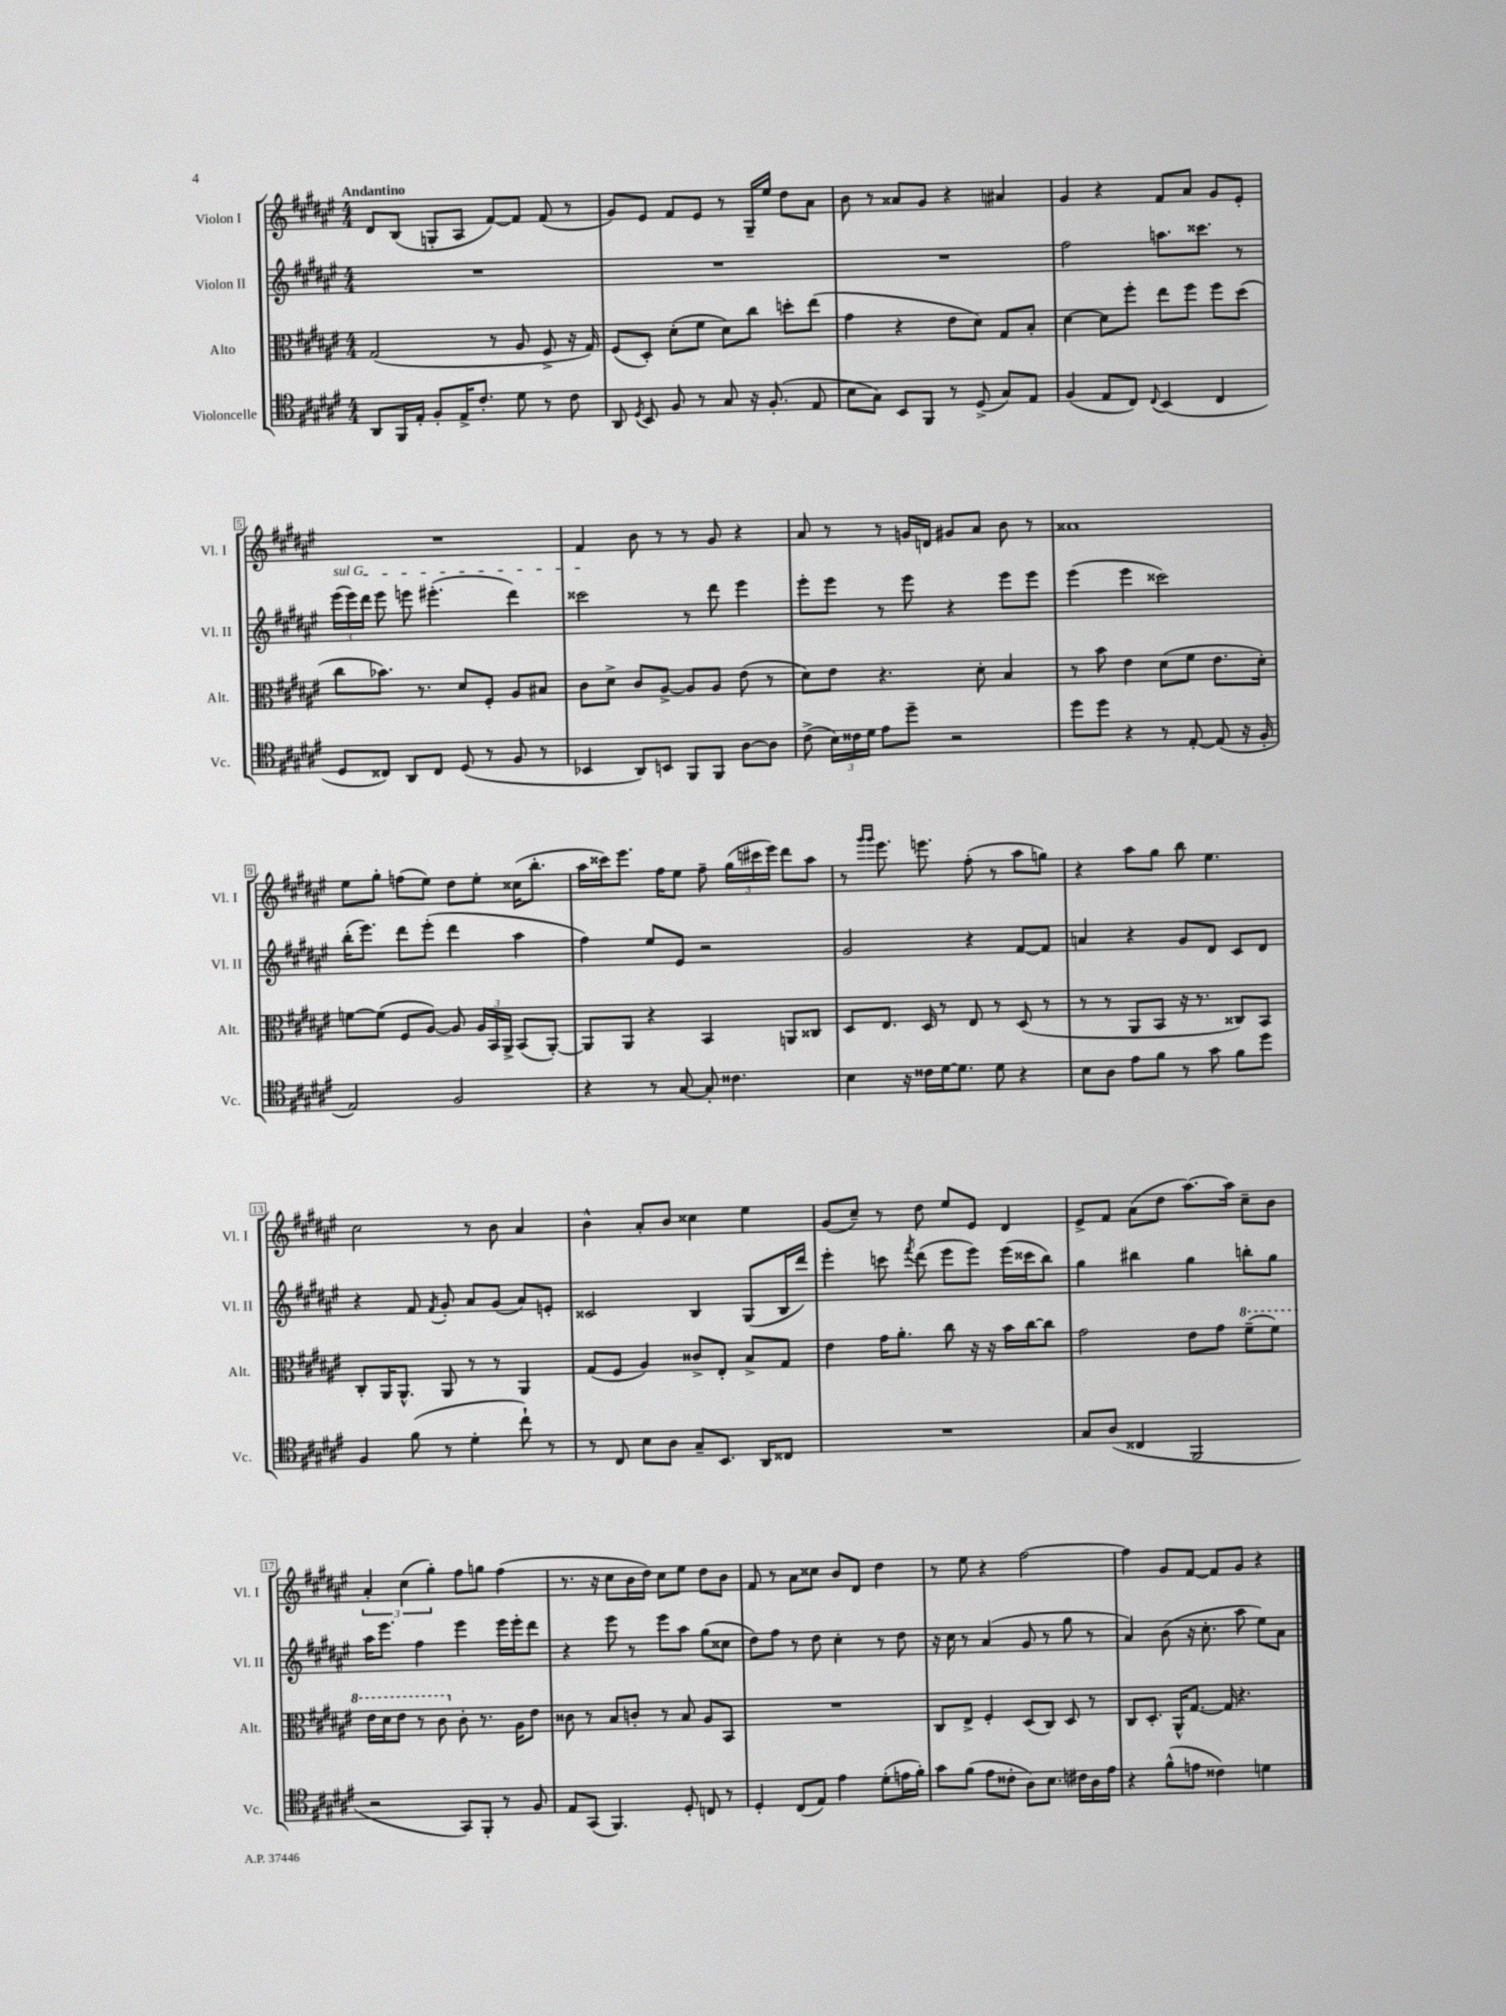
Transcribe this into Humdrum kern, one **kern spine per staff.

**kern	**kern	**kern	**kern
*staff4	*staff3	*staff2	*staff1
*clefC4	*clefC3	*clefG2	*clefG2
*k[f#c#g#d#a#e#]	*k[f#c#g#d#a#e#]	*k[f#c#g#d#a#e#]	*k[f#c#g#d#a#e#]
*M4/4	*M4/4	*M4/4	*M4/4
8AA#/L	(2G#/	1r	8d#/L
16FF#/L	.	.	(8B/J
16E#'/JJ	.	.	.
8F#'/L	.	.	8G'/L
16E#^/K	.	.	8A#/J
8.c#'/J	.	.	.
.	8r	.	[8f#/L)
8d#\	8A#/	.	8f#/]J
8r	8F#^/	.	(8f#/
8c#\	16r	.	8r
.	16G#/)	.	.
=	=	=	=
8AA#/	(8F#/L	1r	8g#/L)
8qD#/	.	.	.
8BB/	8D#'/J)	.	8e#/J
8F#/	(8d#'\L	.	8f#/L
8r	8f#\J	.	8e#/J
8G#/	8d#\L)	.	8r
16r	8cc#\J	.	16G#~/LL
(8.F#'/	.	.	16ee#/JJ
.	8dd'\L	.	8dd#\L
8E#/	(8ee#\J	.	8a#\J
=	=	=	=
8B\L	4g#\	1r	8b\
8G#\J)	.	.	8r
8BB/L	4r	.	8a##/L
8FF#/J	.	.	8g#/J
8r	8e#\L	.	4r
(8D#^/	8d#\J)	.	.
8G#/L)	8G#/L	.	4a#/
8E#/J	8B'/J	.	.
=	=	=	=
(4F#/	[4d#\	2ff#\	4g#/
8E#/L	8d#\]L	.	4r
8C#/J)	8ff#'\J	.	.
8qqC#/	.	.	.
(4BB/	8ee#\L	8.aa\L	8f#/L
.	8ff#\J	.	8a#/J
.	.	8.ccc##\J	.
4C#/	8ff#\L	.	8g#/L
.	(8dd#\J	8r	8e#'/J
=	=	=	=
8D#/L	8cc#\L	(24eee#\LL	1r
.	.	24eee#\)	.
.	.	24ddd#\JJ	.
8C##/J)	8.b-\J)	8eee#\	.
8AA#/L	.	8eee\	.
.	8.r	.	.
8C##/J	.	(4.eee#'\	.
(8D#/	8d#/L	.	.
8r	8F#'/J	.	.
8F#/	8A#/L	4ddd#\)	.
8r	8B#/J	.	.
=	=	=	=
4BB-/	8c#\L	2ccc##\	4f#/
.	8d#^\J	.	.
8AA#/L)	8c#/L	.	8b\
8BB/J	[8A#^/J	.	8r
8FF#/L	8A#/]L	8r	8r
8FF#/J	8A#/J	8ddd#\	8g#/
[8A#\L	(8e#\	4eee#\	4r
8A#\]J	8r	.	.
=	=	=	=
(8c#^\	8d#\L)	8eee#'\L	8a#/
24B\LL)	8e#\J	8eee#\J	8r
24c##\	.	.	.
24d#\JJ	.	.	.
8e#\L	4.r	8r	8r
8dd#~\J	.	8eee#\	16g/LL
.	.	.	16d/JJ
2r	.	4r	8g#/L
.	8d#'\	.	8a#/J
.	4B/	8eee#\L	8b\
.	.	8eee#\J	8r
=	=	=	=
8dd#\L	8r	(4eee#\	1a##
8dd#\J	8b\	.	.
4r	4e#\	4eee#\	.
8r	(8d#\L	2ccc##\)	.
[8E#'/	8f#\J	.	.
(8E#/]	8.e#\L	.	.
16r	.	.	.
16F#'/	16d#'\Jk)	.	.
=	=	=	=
2E#/)	[8f\L	(16bb'\LK	8ee#\L
.	.	8.eee#\J)	.
.	(8f\]J	.	8gg#'\J
.	8F#/L	8ddd#\L	(8ff\L
.	[8A#/J)	(8eee#'\J	8ee#\J)
2F#/	8A#/]	4ddd#\	8dd#\L
.	24A#/LL	.	8ee#'\J
.	24BB/	.	.
.	24AA#^/JJ	.	.
.	(8BB/L	4aa#\	(16cc##\LK
.	.	.	8.bb'\J
.	[8AA#'/J)	.	.
=	=	=	=
4r	8AA#/]L	4ff#\)	16aa#\LL
.	.	.	16ccc##\J)
.	8AA#/J	.	8.eee#\J
8r	4r	8ee#/L	.
.	.	.	16ff#\LK
[8G#/	.	8e#/J	8ee#\J
8G#'/]	4BB/	2r	8ff#~\
4.c##\	.	.	(24gg#\LL
.	.	.	24ccc#\
.	.	.	24eee#\JJ)
.	8AA/L	.	8ddd#\L
.	8C##/J	.	8aa#\J
=	=	=	=
4B\	8D#/L	2g#/	8r
.	.	.	16qqggg#/LL
.	.	.	16qqggg#/JJ
.	8.E#/J	.	8.eee#\
16r	.	.	.
16c##\LL	16D#/	.	8.eee\
[16d#\J	8r	.	.
8.d#\]J	.	.	.
.	8E#/	4r	(8ff#'\
8d#\	8r	.	8r
4r	(8D#/	[8f#/L	8aa#\L
.	8r	8f#/]J	8gg\J)
=	=	=	=
8B\L	8r	4a/	4r
8A#\J	8r	.	.
8e#\L	8AA#/L	4r	8aa#\L
8f#\J	8BB/J	.	8gg#\J
8r	16r	8g#/L	8bb\
.	8.r	.	.
8g#\	.	8d#/J	4.ee#\
8f#\L	8C##/L)	8c#/L	.
8dd#\J	8BB/J	8d#/J	.
=	=	=	=
4F#/	8C#'/L	4r	2cc#\
.	16AA#/K	.	.
.	8.AA#^^/J	.	.
(8f#\	.	8f#/	.
.	.	8qf#/	.
8r	8AA#/	8g#'/	.
4d#'\	8r	8a#/L	8r
.	8r	(8g#/J	8b\
8cc#`\)	4AA#/	8a#/L)	4a#/
8r	.	8e'/J	.
=	=	=	=
8r	(8G#/L	2c##/	4b^^\
8C#/	8F#/J	.	.
8B\L	4A#/)	.	8a#'/L
8A#\J	.	.	8b/J
8G#~/L	8c##^/L	4B/	4cc##\
8.BB/J	8E#'/J	.	.
.	8B^/L	(8G#/L	4ee#\
16AA#/LK	.	.	.
8C##/J	8G#/J	16B/L	.
.	.	16ddd#/JJ)	.
=	=	=	=
1r	4e#\	4eee#'\	(8g#/L
.	.	.	8cc#~/J)
.	16g#\LK	8ccc\	8r
.	8.a#'\J	.	.
.	.	8qfff#/	.
.	.	(8ddd#\	8dd#\
.	8cc#\	8eee#\L	8ee#/L
.	16r	8eee#\J)	8e#/J
.	16r	.	.
.	16b\LL	(16eee#\LL	4d#/
.	[16cc#\J	16ccc##\J	.
.	8cc#\]J	8bb\J)	.
=	=	=	=
8G#/L	2g#\	4gg#\	8e#^/L
(8A#/J	.	.	8f#/J
4C##/	.	4bb#\	(8a#\L
.	.	.	8dd#\J
2FF#/	8e#\L	4gg#\	[8.aa#\L)
.	8g#\J	.	.
.	.	.	16aa#\]Jk
.	(8ff#~\L	8bb'\L	8cc#~\L
.	8ff#\J)	8gg#\J	8b\J
=	=	=	=
2r	16ee#\LL	16aa#\LK	6a#'/
.	16dd#\J	8.eee#\J	.
.	8ee#\J	.	.
.	.	.	(6cc#\
.	8r	4ff#\	.
.	.	.	6gg#'\)
.	8cc#\	.	.
8GG#/L)	8c#'\	4eee#\	8ff#\L
8FF#'/J	8.r	.	8gg\J
8r	.	16eee#\LL	(4ff#\
.	16A#\LK	16eee#'\J	.
8F#/	8e#\J	8ddd#\J	.
=	=	=	=
8E#/L	8c##\	4r	8.r
(8GG#/J	8r	.	.
.	.	.	16r
4.FF#/)	8B/L	8eee#\	8cc#\L
.	8c'/J	8r	16b\L
.	.	.	16dd#\JJ)
.	8r	8eee#\L	8cc#\L
8D#'/	8B/	8aa#\J	8ee#\J
8C/	8A#/L	(8gg#\L	8dd#\L
8r	8BB/J	8cc##\J	8b\J
=	=	=	=
4D#'/	1r	8dd#\L)	8f#/
.	.	8ff#\J	8r
(8C#/L	.	8r	8a#\L
8E#/J)	.	8dd#\	8cc##\J
4e#\	.	4cc#'\	8b/L
.	.	.	8d#/J
(8d#'\L	.	8r	4dd#\
16e\L	.	8dd#\	.
16f#'\JJ)	.	.	.
=	=	=	=
8g#\L	8C#/L	16r	8r
.	.	16cc#\	.
(8f#\J	8E#^/J	8r	8ee#\
8e#\L	4F#'/	(4a#/	4r
8c##'\J	.	.	.
8A#\L)	(8D#/L	8g#/	[2ff#\
8.B\J	8C#/J)	8r	.
.	8D#/	8gg#\	.
16c#\LL	.	.	.
16A#\	8r	8r	.
16e#\JJ	.	.	.
=	=	=	=
4r	8C#/L	4a#/)	4ff#\]
.	8.D#'/J	.	.
(8f#^^\L	.	(8b\	8g#/L
.	16AA#^^/LK	.	.
8e\J	[8.G#/J	16r	[8f#/J
.	.	8.cc#'\	.
4c##\)	.	.	8f#/]L
.	16G#/]	.	.
.	4.r	8aa#\	8g#/J
4d\	.	8ee#\L)	4r
.	.	8a#\J	.
==	==	==	==
*-	*-	*-	*-
